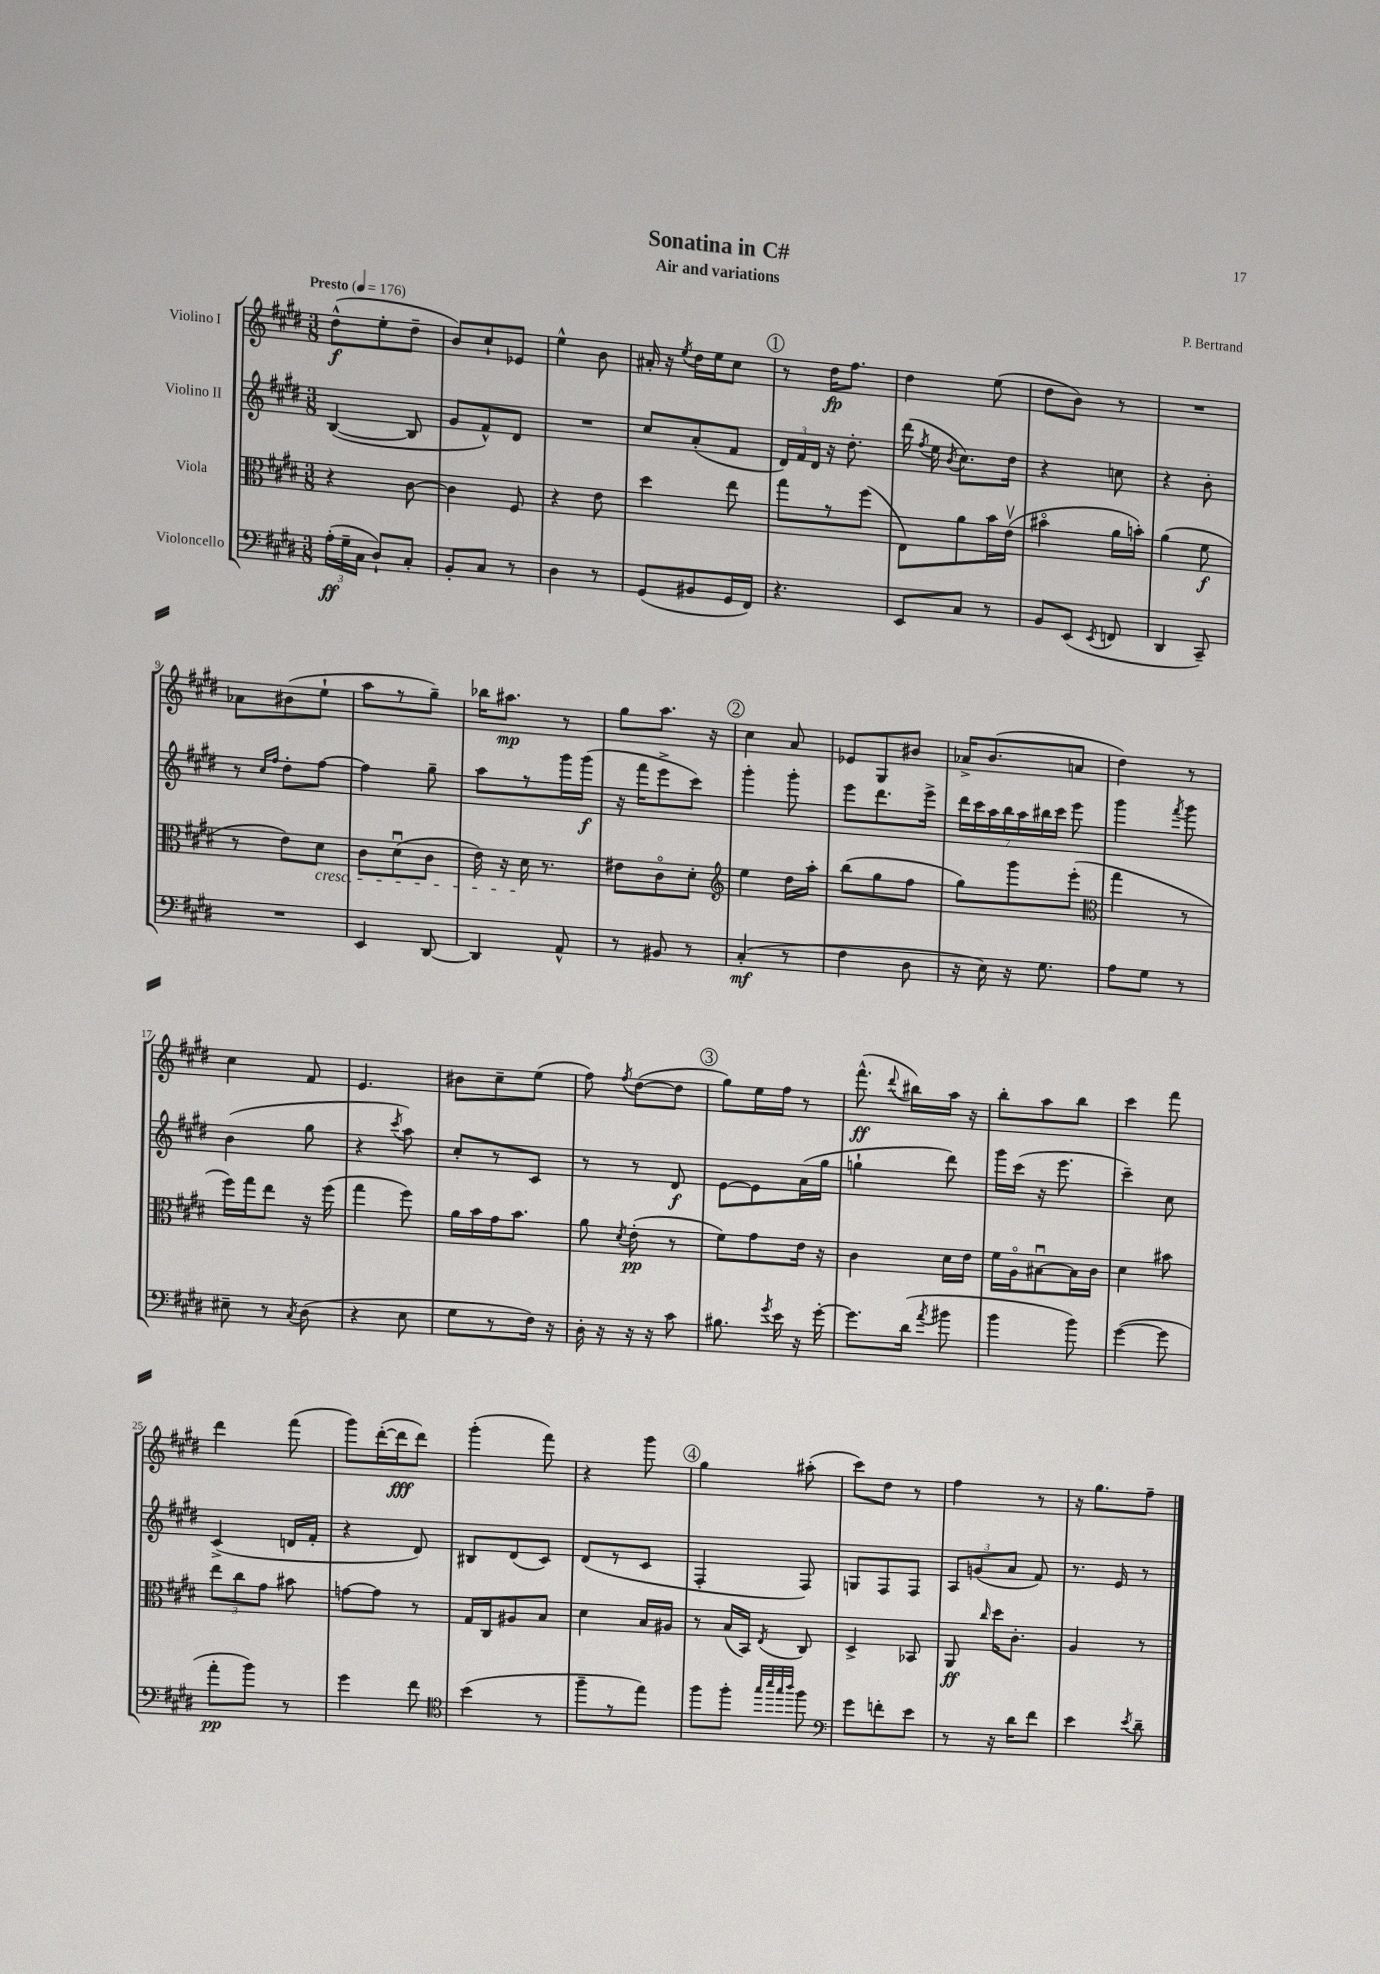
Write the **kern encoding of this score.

**kern	**dynam	**kern	**dynam	**kern	**dynam	**kern	**dynam
*part4	*part4	*part3	*part3	*part2	*part2	*part1	*part1
*staff4	*staff4	*staff3	*staff3	*staff2	*staff2	*staff1	*staff1
*I"Violoncello	*	*I"Viola	*	*I"Violino II	*	*I"Violino I	*
*clefF4	*	*clefC3	*	*clefG2	*	*clefG2	*
*k[f#c#g#d#]	*	*k[f#c#g#d#]	*	*k[f#c#g#d#]	*	*k[f#c#g#d#]	*
*M3/8	*	*M3/8	*	*M3/8	*	*M3/8	*
*MM176	*	*MM176	*	*MM176	*	*MM176	*
=1	=1	=1	=1	=1	=1	=1	=1
!	!	!	!	!	!	!LO:TX:a:B:t=Presto	!
(24A'\LL	ff	4r	.	([4B/	.	(8dd#^^\L	f
24G#~\	.	.	.	.	.	.	.
24C#\JJ	.	.	.	.	.	.	.
8D#`/L)	.	.	.	.	.	8ee'\	.
8C#'/J	.	[8c#\	.	8B/]	.	8dd#~\J	.
=2	=2	=2	=2	=2	=2	=2	=2
8BB'/L	.	4c#\]	.	8g#/L	.	8b/L)	.
8C#/J	.	.	.	8f#^^/)	.	8cc#`/	.
8r	.	8F#/	.	8d#/J	.	8e-X/J	.
=3	=3	=3	=3	=3	=3	=3	=3
4D#\	.	4r	.	4.r	.	4ee^^\	.
8r	.	8e\	.	.	.	8b\	.
=4	=4	=4	=4	=4	=4	=4	=4
(8GG#/L	.	4dd#\	.	8cc#/L	.	16a#X'/	.
.	.	.	.	.	.	16r	.
.	.	.	.	.	.	8qee/	.
8BB#X/	.	.	.	(8a'/	.	16dd#\LL	.
.	.	.	.	.	.	16ee\J	.
16GG#/L	.	8ee\	.	8f#/J	.	8cc#\J	.
16FF#/JJ)	.	.	.	.	.	.	.
!!LO:REH:place=s1:t=1
=5	=5	=5	=5	=5	=5	=5	=5
4.r	.	8gg#\L	.	24d#/LL)	.	8r	.
.	.	.	.	24f#/	.	.	.
.	.	.	.	24d#/JJ	.	.	.
.	.	8r	.	16r	.	16dd#\KL	fp
.	.	.	.	8.dd#'\	.	8.ff#\J	.
.	.	(8ff#\J	.	.	.	.	.
=6	=6	=6	=6	=6	=6	=6	=6
8EE/L	.	8E\L)	.	(16ddd#\	.	4dd#\	.
.	.	.	.	8qff#/	.	.	.
.	.	.	.	16ee\	.	.	.
.	.	.	.	8qb/	.	.	.
8C#/J	.	8a\	.	8.cc#\L)	.	.	.
8r	.	16b\L	.	.	.	(8ee\	.
.	.	(16ev\JJ	.	16dd#\Jk	.	.	.
=7	=7	=7	=7	=7	=7	=7	=7
8BB/L	.	4b#X\	.	4r	.	8dd#\L	.
(8EE/J	.	.	.	.	.	8b\J)	.
8qEE/	.	.	.	.	.	.	.
8FFn/	.	16a\LL	.	8ccn\	.	8r	.
.	.	16bn'\JJ)	.	.	.	.	.
=8	=8	=8	=8	=8	=8	=8	=8
4DD#/	.	(4a\	.	4r	.	4.r	.
8CC#~/)	.	8f#\	f	8b'\	.	.	.
!!LO:LB:g=z
=9	=9	=9	=9	=9	=9	=9	=9
4.r	.	8r	.	8r	.	8a-X\L	.
.	.	.	.	16qqcc#/LL	.	.	.
.	.	.	.	16qqff#/JJ	.	.	.
.	.	8e\L)	.	8dd#'\L	.	(8b#X\	.
!	!	!LO:TX:b:i:t=cresc.	!	!	!	!	!
.	.	8d#\J	.	[8ff#\J	.	8ee`\J	.
=10	=10	=10	=10	=10	=10	=10	=10
4EE/	.	8c#\L	.	4ff#\]	.	8aa\L	.
.	.	(8d#u\	.	.	.	8r	.
[8DD#/	.	8c#\J	.	8gg#~\	.	8gg#~\J)	.
=11	=11	=11	=11	=11	=11	=11	=11
4DD#/]	.	16e\)	.	8aa\L	.	16bb-X\KL	.
.	.	16r	.	.	.	8.aa#X\J	mp
.	.	16d#\	.	8r	.	.	.
.	.	8.r	.	.	.	.	.
8AA^^/	.	.	.	16ggg#\L	.	8r	.
.	.	.	.	(16ggg#\JJ	f	.	.
=12	=12	=12	=12	=12	=12	=12	=12
8r	.	8e#X\L	.	16r	.	8gg#\L	.
.	.	.	.	16fff#\KL	.	.	.
8BB#X/	.	8c#\	.	8eee^\	.	8.aa\J	.
8r	.	8d#'\J	.	8ccc#\J)	.	.	.
.	.	.	.	.	.	16r	.
!!LO:REH:place=s1:t=2
=13	=13	=13	=13	=13	=13	=13	=13
*	*	*clefG2	*	*	*	*	*
(4C#'/	mf	4ee\	.	4ggg#'\	.	4cc#\	.
8r	.	16dd#\LL	.	8ggg#'\	.	8a/	.
.	.	16aa'\JJ	.	.	.	.	.
=14	=14	=14	=14	=14	=14	=14	=14
4F#\	.	(8bb\L	.	8eee\L	.	8e-X/L	.
.	.	8gg#\	.	8.ddd#\	.	8G#/	.
8D#\	.	8ff#\J	.	.	.	8b#X/J	.
.	.	.	.	16eee^\Jk	.	.	.
=15	=15	=15	=15	=15	=15	=15	=15
16r	.	8gg#\L)	.	28ddd#\LL	.	16a-X^/KL	.
.	.	.	.	28ccc#\	.	.	.
16E\)	.	.	.	.	.	(8.b/	.
.	.	.	.	28aa\	.	.	.
.	.	.	.	28bb\	.	.	.
16r	.	8ggg#\	.	.	.	.	.
.	.	.	.	28aa\	.	.	.
.	.	.	.	28bb#X\	.	.	.
8.G#\	.	.	.	.	.	.	.
.	.	.	.	28ccc#\JJ	.	.	.
.	.	(8eee'\J	.	8eee\	.	8an/J	.
=16	=16	=16	=16	=16	=16	=16	=16
*	*	*clefC3	*	*	*	*	*
8A\L	.	4gg#\	.	4ggg#\	.	4dd#\)	.
8G#\J	.	.	.	.	.	.	.
.	.	.	.	8qfff#/	.	.	.
8r	.	8r	.	8ggg#\	.	8r	.
!!LO:LB:g=z
=17	=17	=17	=17	=17	=17	=17	=17
8E#X~\	.	16ff#\LL)	.	(4b\	.	4cc#\	.
.	.	16gg#\J	.	.	.	.	.
8r	.	8ee\J	.	.	.	.	.
8qC#/	.	.	.	.	.	.	.
(8D#\	.	16r	.	8gg#\	.	8f#/	.
.	.	(16ff#\	.	.	.	.	.
=18	=18	=18	=18	=18	=18	=18	=18
4r	.	4gg#\	.	4r	.	4.e/	.
.	.	.	.	8qccc#/	.	.	.
8E\	.	8ff#\)	.	8aa\)	.	.	.
=19	=19	=19	=19	=19	=19	=19	=19
8G#\L	.	16a\LL	.	8cc#'/L	.	8b#X\L	.
.	.	16b\	.	.	.	.	.
8r	.	16g#\J	.	8r	.	8cc#~\	.
.	.	8.b\J	.	.	.	.	.
16F#\Jk)	.	.	.	8c#/J	.	(8ee\J	.
16r	.	.	.	.	.	.	.
=20	=20	=20	=20	=20	=20	=20	=20
16D#'\	.	8a\	.	8r	.	8ff#\)	.
16r	.	.	.	.	.	.	.
.	.	8qd#/	.	.	.	8qff#/	.
16r	.	(8e'\	pp	8r	.	([8dd#\L	.
16r	.	.	.	.	.	.	.
8c#\	.	8r	.	8d#/	f	8dd#\J]	.
!!LO:REH:place=s1:t=3
=21	=21	=21	=21	=21	=21	=21	=21
8.B#X\	.	8f#\L)	.	[8e\L	.	8gg#\L)	.
.	.	8g#\	.	8e\]	.	16ee\L	.
8qg#/	.	.	.	.	.	.	.
16e\	.	.	.	.	.	16ff#\JJ	.
16r	.	16e\Jk	.	(16a\L	.	8r	.
[16g#'\	.	16r	.	16gg#\JJ	.	.	.
=22	=22	=22	=22	=22	=22	=22	=22
8.g#\L]	.	4c#\	.	4ggn`\	.	(8.fff#^^\	ff
.	.	.	.	.	.	8qqddd#/	.
(16d#\Jk	.	.	.	.	.	16bb#X\LL)	.
8qa/	.	.	.	.	.	.	.
8b#X\	.	16d#\LL	.	8ddd#\)	.	16aa\JJ	.
.	.	16e\JJ	.	.	.	16r	.
=23	=23	=23	=23	=23	=23	=23	=23
4b\	.	16f#\LL	.	16ggg#\LL	.	8bb'\L	.
.	.	16A\J	.	(16ccc#\JJ	.	.	.
.	.	[8B#Xu\	.	16r	.	8aa\	.
.	.	.	.	8.eee\	.	.	.
8b\)	.	16B#\L]	.	.	.	8bb\J	.
.	.	16c#\JJ	.	.	.	.	.
=24	=24	=24	=24	=24	=24	=24	=24
([4g#\	.	4d#\	.	4ccc#~\)	.	4ccc#\	.
8g#\]	.	8b#X\	.	8cc#\	.	8fff#\	.
!!LO:LB:g=z
=25	=25	=25	=25	=25	=25	=25	=25
8a'\L	pp	12ee\L	.	(4c#^/	.	4ddd#\	.
.	.	12cc#\	.	.	.	.	.
8b\J)	.	.	.	.	.	.	.
.	.	12g#\J	.	.	.	.	.
8r	.	8b#X\	.	16dn/LL	.	(8fff#\	.
.	.	.	.	16f#'/JJ	.	.	.
=26	=26	=26	=26	=26	=26	=26	=26
4g#\	.	[8gn\L	.	4r	.	8ggg#\L)	.
.	.	8g\J]	.	.	.	([16ddd#'\L	.
.	.	.	.	.	.	16ddd#\J]	fff
8f#\	.	8r	.	8d#/)	.	8ddd#\J)	.
=27	=27	=27	=27	=27	=27	=27	=27
*clefC4	*	*	*	*	*	*	*
(4b\	.	16G#/LL	.	8B#X/L	.	(4ggg#'\	.
.	.	16C#/J	.	.	.	.	.
.	.	8A#X/	.	(8d#/	.	.	.
8r	.	8B/J	.	8c#/J)	.	8fff#\)	.
=28	=28	=28	=28	=28	=28	=28	=28
8ff#~\L	.	4d#\	.	(8d#/L	.	4r	.
8r	.	.	.	8r	.	.	.
8ee\J)	.	16B/LL	.	8c#/J	.	8ggg#\	.
.	.	16A#X/JJ	.	.	.	.	.
!!LO:REH:place=s1:t=4
=29	=29	=29	=29	=29	=29	=29	=29
8ff#\L	.	8r	.	4F#'/	.	4gg#\	.
8ff#'\J	.	(16B/LL	.	.	.	.	.
.	.	16BB/JJ)	.	.	.	.	.
32qqgg#/LLL	.	.	.	.	.	.	.
32qqbb/	.	.	.	.	.	.	.
32qqgg#/	.	.	.	.	.	.	.
32qqaa/JJJ	.	8qE/	.	.	.	.	.
8ff#\	.	8C#/	.	8F#/)	.	(8aa#X'\	.
=30	=30	=30	=30	=30	=30	=30	=30
*clefF4	*	*	*	*	*	*	*
8g#\L	.	4D#^/	.	8Gn/L	.	8ccc#\L)	.
8fn'\	.	.	.	8F#/	.	8dd#\J	.
8e\J	.	8BB-X/	.	8F#/J	.	8r	.
=31	=31	=31	=31	=31	=31	=31	=31
8r	.	8AA/	ff	12A/L	.	4ff#\	.
.	.	.	.	(12gn/	.	.	.
.	.	16qqcc#/	.	.	.	.	.
16r	.	16dd#\KL	.	.	.	.	.
.	.	.	.	12a/J	.	.	.
16d#\KL	.	8.c#'\J	.	.	.	.	.
8f#\J	.	.	.	8f#/)	.	8r	.
=32	=32	=32	=32	=32	=32	=32	=32
4e\	.	4A/	.	8.r	.	16r	.
.	.	.	.	.	.	8.gg#\L	.
.	.	.	.	16e/	.	.	.
8qe/	.	.	.	.	.	.	.
8d#~\	.	8r	.	8r	.	8ff#~\J	.
==	==	==	==	==	==	==	==
*-	*-	*-	*-	*-	*-	*-	*-
